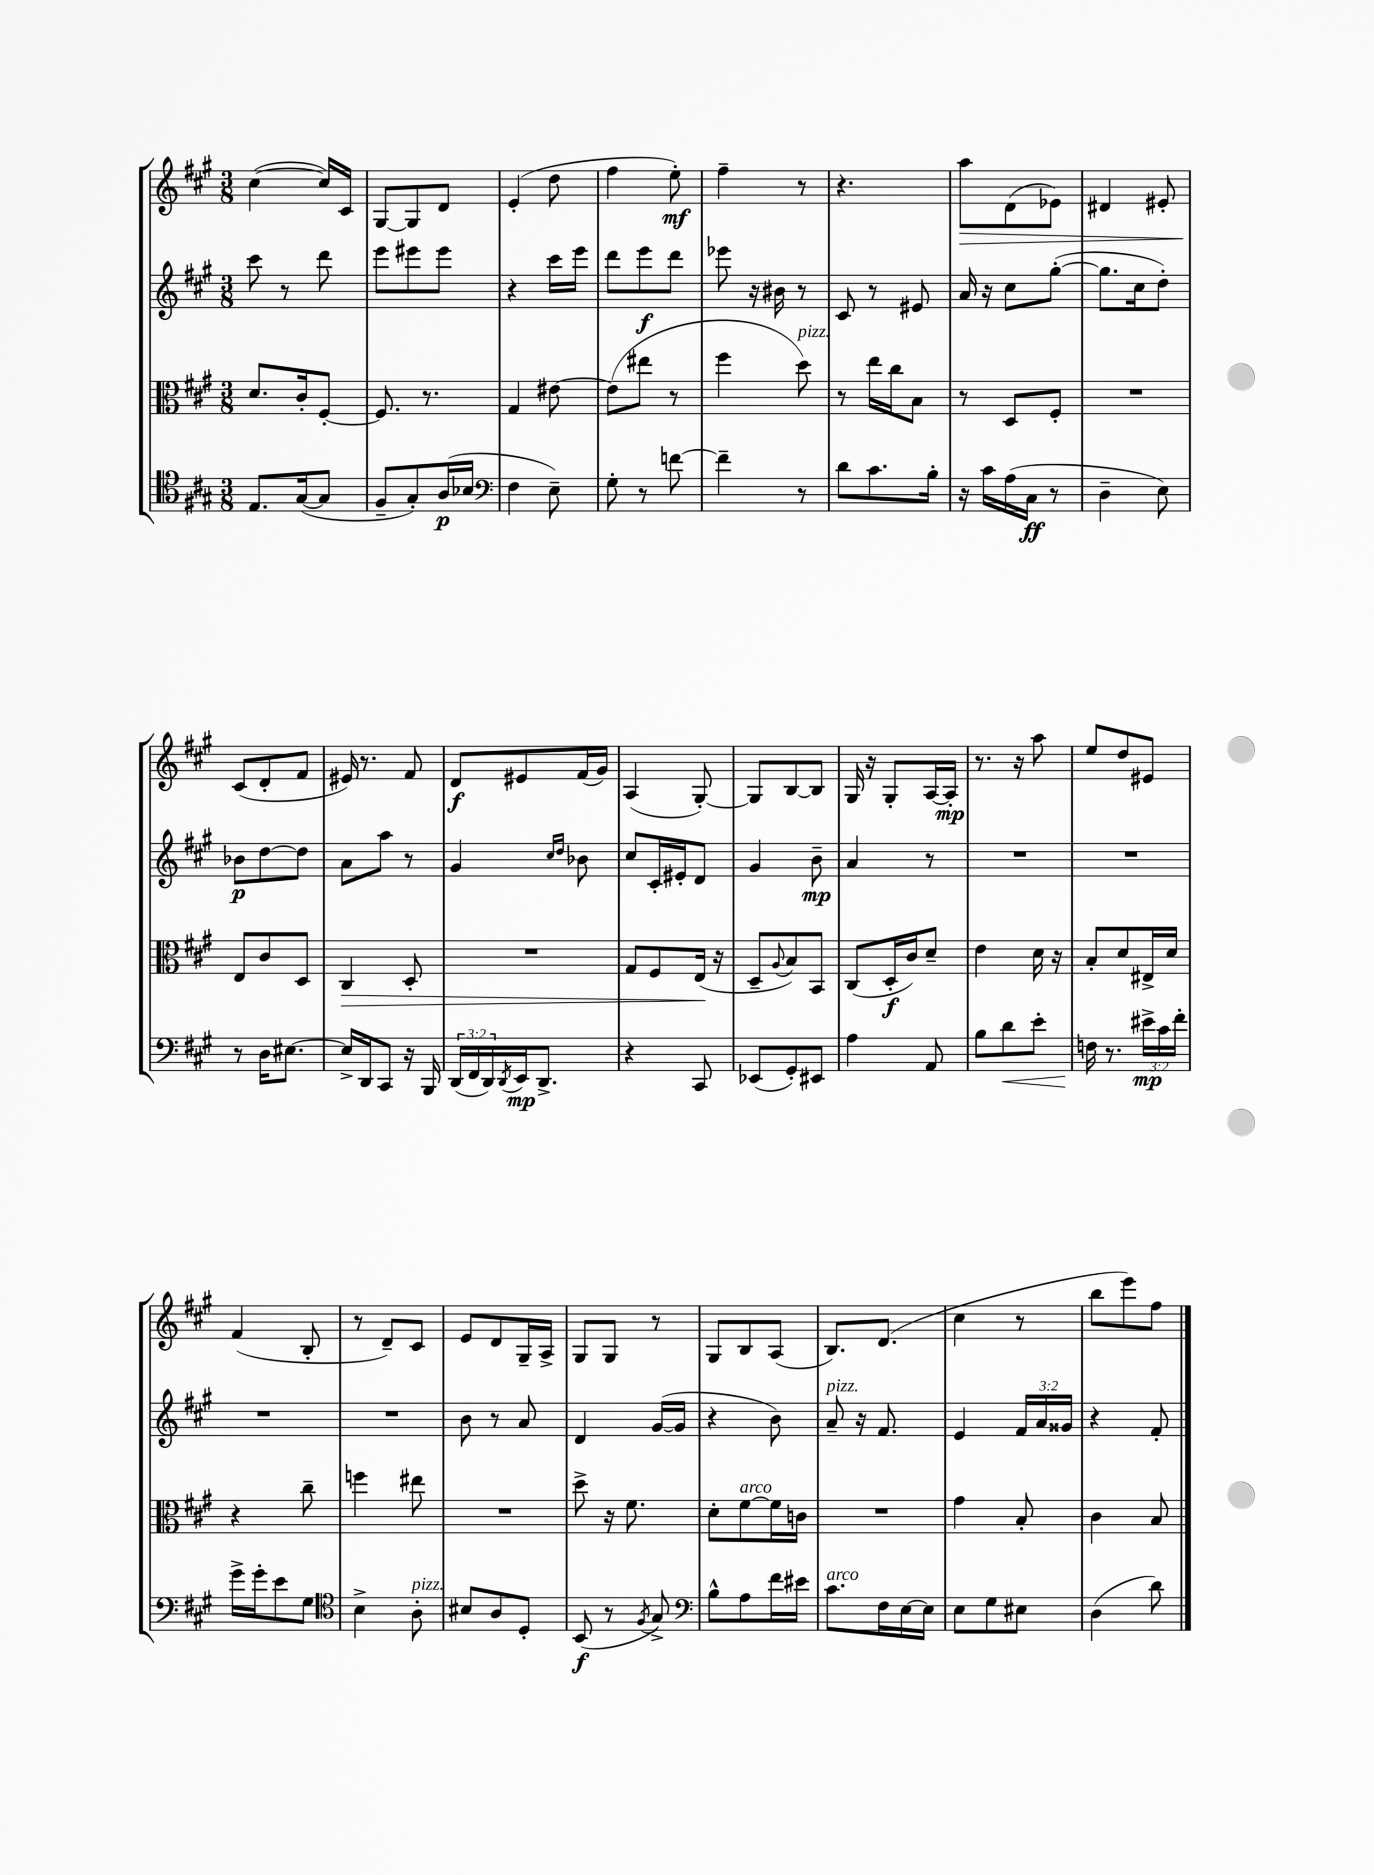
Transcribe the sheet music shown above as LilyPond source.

<<
\new StaffGroup <<
\new Staff = "s0" {
    \clef treble \key a \major \numericTimeSignature \time 3/8
    cis''4~( cis''16) cis'16 |
    gis8~ gis8 d'8 |
    e'4-.( d''8 |
    fis''4 e''8-.\mf) |
    fis''4-- r8 |
    r4. |
    a''8\> d'8( ees'8) |
    dis'4 eis'8-. |
    cis'8\!( d'8-. fis'8 |
    eis'16) r8. fis'8 |
    d'8\f eis'8 fis'16( gis'16) |
    a4( gis8~-.) |
    gis8 b8~ b8 |
    gis16 r16 gis8-. a16~ a16-.\mp |
    r8. r16 a''8 |
    e''8 d''8 eis'8 |
    fis'4( b8-. |
    r8 d'8--) cis'8 |
    e'8 d'8 gis16-- a16-> |
    gis8 gis8 r8 |
    gis8 b8 a8( |
    b8.) d'8.( |
    cis''4 r8 |
    b''8 e'''8) fis''8 \bar "|." |
}
\new Staff = "s1" {
    \clef treble \key a \major \numericTimeSignature \time 3/8 \override Staff.TupletNumber.text = #tuplet-number::calc-fraction-text
    cis'''8 r8 d'''8 |
    e'''8 eis'''8 eis'''8 |
    r4 cis'''16 e'''16 |
    d'''8 e'''8\f d'''8 |
    ees'''8 r16 bis'16 r8 |
    cis'8 r8 eis'8 |
    a'16 r16 cis''8 gis''8~-.( |
    gis''8. cis''16 d''8-.) |
    bes'8\p d''8~ d''8 |
    a'8 a''8 r8 |
    gis'4 \grace { cis''16 d''16 } bes'8 |
    cis''8 cis'16-. eis'16-. d'8 |
    gis'4 b'8--\mp |
    a'4 r8 |
    R4. |
    R4. |
    R4. |
    R4. |
    b'8 r8 a'8 |
    d'4 gis'16~( gis'16 |
    r4 b'8) |
    a'8--^\markup { \italic "pizz." } r16 fis'8. |
    e'4 \tuplet 3/2 { fis'16 a'16 gisis'16 } |
    r4 fis'8-. \bar "|." |
}
\new Staff = "s2" {
    \clef alto \key a \major \numericTimeSignature \time 3/8
    d'8. cis'16-. fis8~-. |
    fis8. r8. |
    gis4 eis'8~ |
    eis'8( eis''8 r8 |
    fis''4 d''8^\markup { \italic "pizz." }) |
    r8 e''16 cis''16 b8 |
    r8 d8 fis8-. |
    R4. |
    e8 cis'8 d8 |
    cis4\> d8-. |
    R4. |
    gis8 fis8 e16\!( r16 |
    d8-- \appoggiatura { a8 } b8) b,8 |
    cis8( d16-.\f cis'16) d'8-- |
    e'4 d'16 r16 |
    b8-. d'8 eis16-> d'16 |
    r4 cis''8-- |
    f''4 eis''8 |
    R4. |
    d''8-> r16 fis'8. |
    d'8-. fis'8~^\markup { \italic "arco" } fis'16 c'16 |
    R4. |
    gis'4 b8-. |
    cis'4 b8 \bar "|." |
}
\new Staff = "s3" {
    \clef tenor \key a \major \numericTimeSignature \time 3/8 \override Staff.TupletNumber.text = #tuplet-number::calc-fraction-text
    e8. gis16~( gis8 |
    fis8-- gis8-.) a16\p( bes16 |
    \clef bass fis4 e8--) |
    gis8-. r8 f'8~ |
    f'4-- r8 |
    d'8 cis'8. b16-. |
    r16 cis'16 a16( cis16\ff r8 |
    d4-- e8) |
    r8 d16 eis8.~ |
    eis16-> d,16 cis,8 r16 b,,16 |
    \tuplet 3/2 { d,16( fis,16 d,16) } \acciaccatura { d,8 } e,16\mp d,8.-> |
    r4 cis,8 |
    ees,8( gis,8-.) eis,8 |
    a4 a,8 |
    b8 d'8\< e'8-. |
    f16\! r8. \tuplet 3/2 { eis'16->\mp cis'16 fis'16-. } |
    gis'16-> gis'16-. e'8 gis8 |
    \clef tenor b4-> a8-.^\markup { \italic "pizz." } |
    bis8 a8 d8-. |
    b,8\f( r8 \acciaccatura { fis8 } gis8->) |
    \clef bass b8-^ a8 fis'16 eis'16 |
    cis'8.^\markup { \italic "arco" } fis16 e16~ e16 |
    e8 gis8 eis8 |
    d4( d'8) \bar "|." |
}
>>
>>
\layout { \context { \Score \remove "Bar_number_engraver" } }
